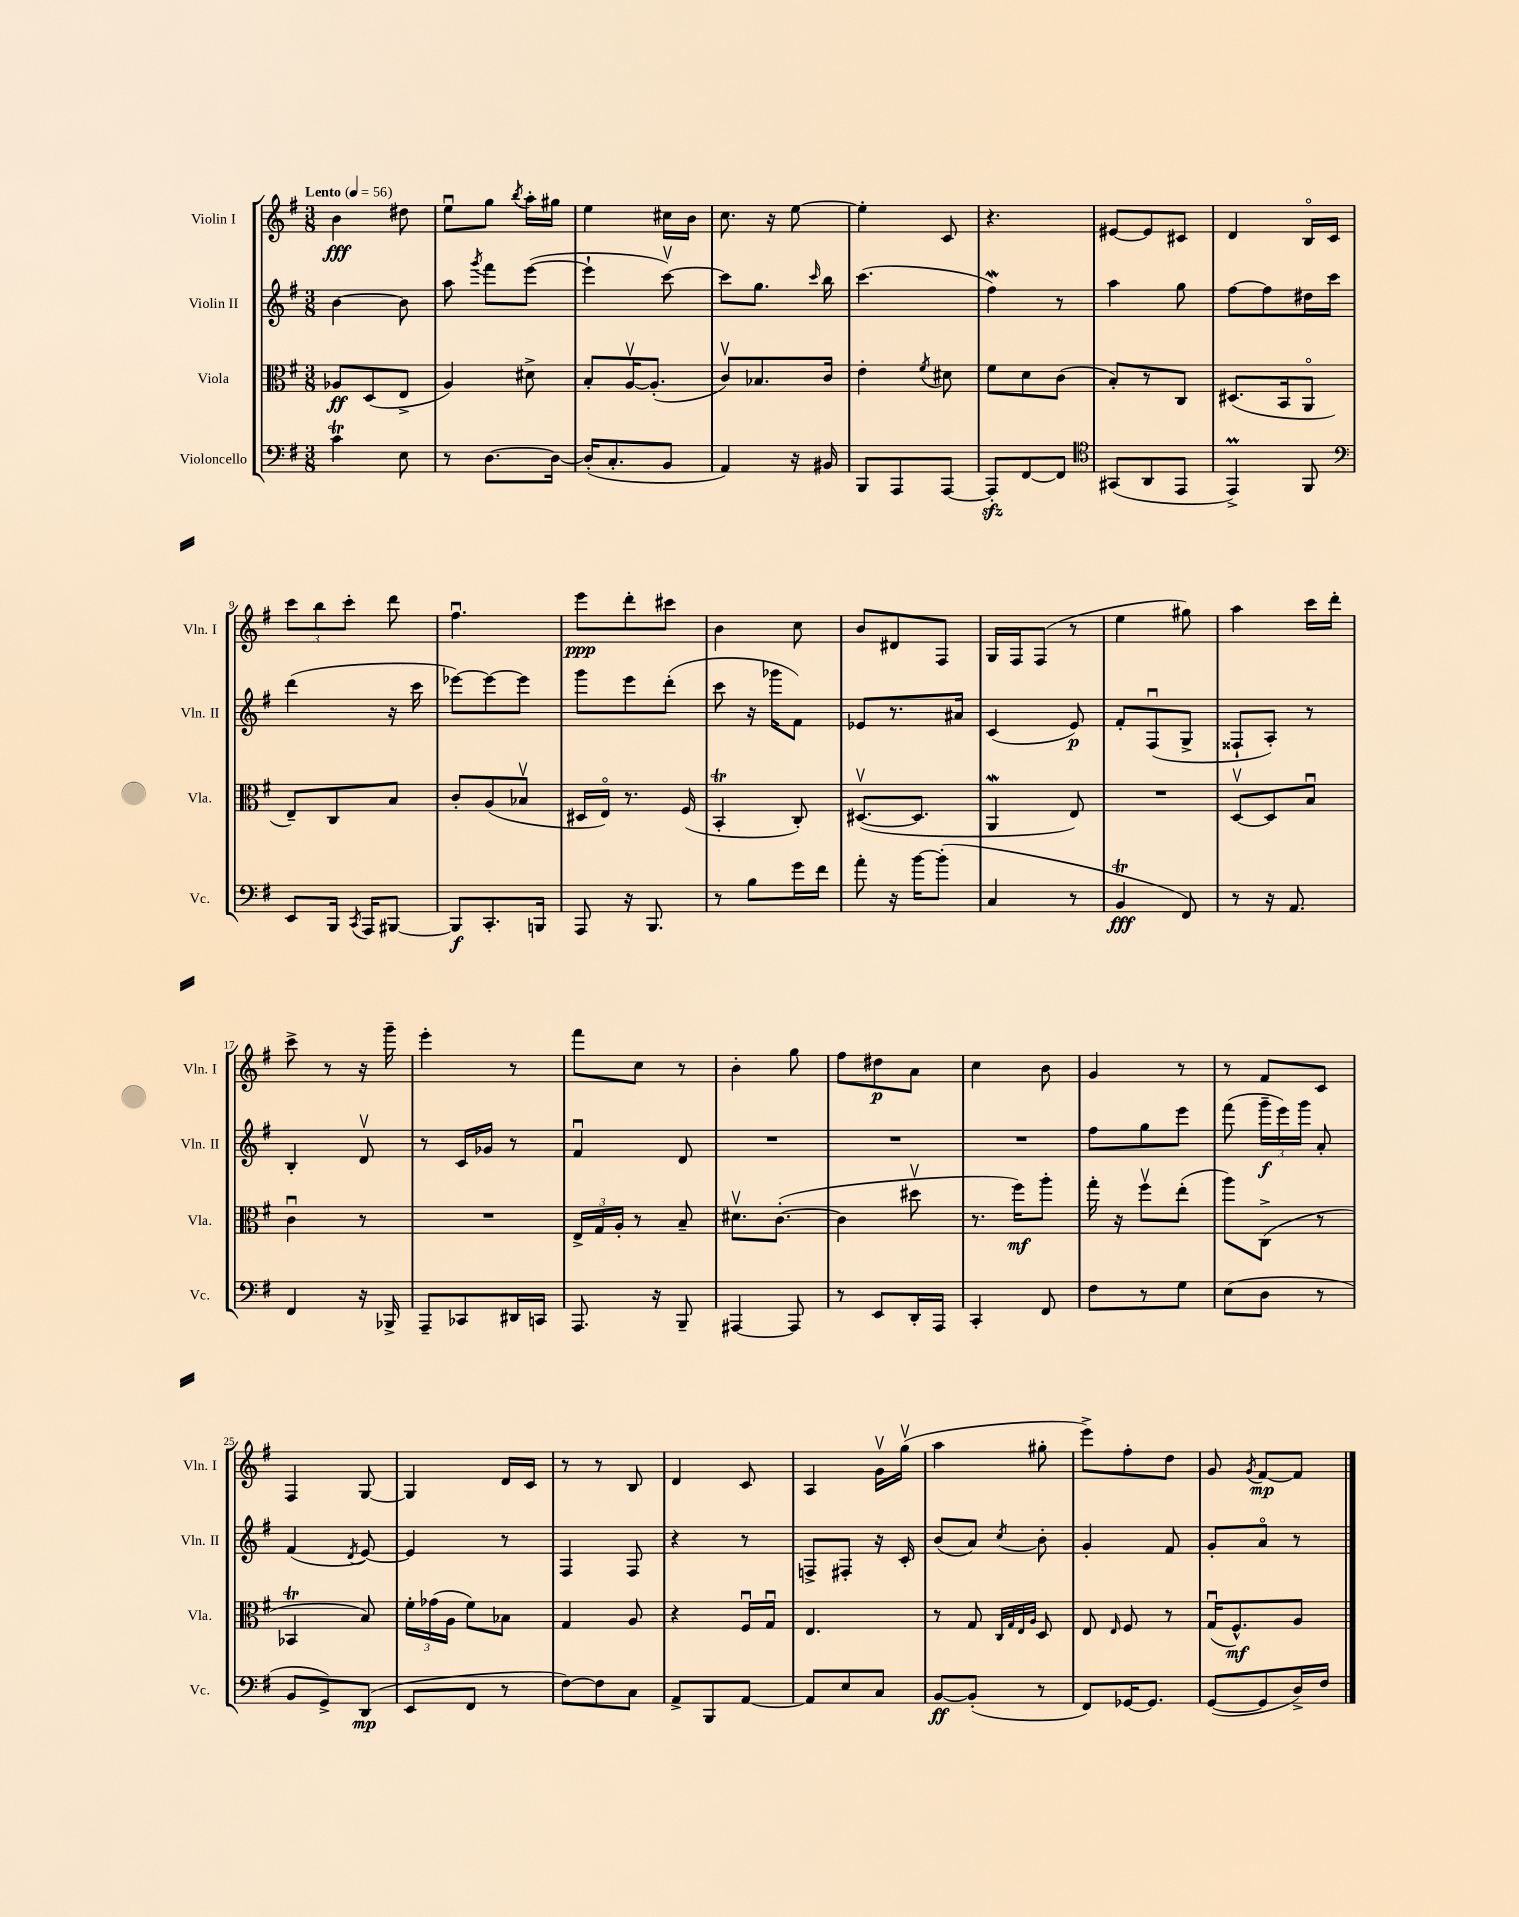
<<
\new StaffGroup <<
\new Staff = "s0" \with { instrumentName = "Violin I" shortInstrumentName = "Vln. I" } {
    \clef treble \key g \major \numericTimeSignature \time 3/8 \tempo "Lento" 4 = 56
    \autoBeamOff b'4\fff dis''8 |
    e''8[\downbow g''8] \acciaccatura { b''8 } a''16[-. gis''16] |
    e''4 cis''16[ b'16] |
    c''8. r16 e''8~ |
    e''4-. c'8 |
    r4. |
    eis'8[~ eis'8 cis'8] |
    d'4 b16[\flageolet c'16] |
    \tuplet 3/2 { c'''8[ b''8 c'''8]-. } d'''8 |
    fis''4.\downbow |
    e'''8[\ppp d'''8-. cis'''8] |
    b'4 c''8 |
    b'8[ dis'8 fis8] |
    g16[ fis16 fis8]( r8 |
    e''4 gis''8) |
    a''4 c'''16[ d'''16]-. |
    c'''8-> r8 r16 g'''16-- |
    e'''4-. r8 |
    fis'''8[ c''8] r8 |
    b'4-. g''8 |
    fis''8[ dis''8\p a'8] |
    c''4 b'8 |
    g'4 r8 |
    r8 fis'8[ c'8] |
    fis4 g8~ |
    g4 d'16[ c'16] |
    r8 r8 b8 |
    d'4 c'8 |
    a4 g'16[\upbow g''16]\upbow( |
    a''4 gis''8-. |
    e'''8[->) fis''8-. d''8] |
    g'8 \acciaccatura { g'8 } fis'8[~\mp fis'8] \bar "|." |
}
\new Staff = "s1" \with { instrumentName = "Violin II" shortInstrumentName = "Vln. II" } {
    \clef treble \key g \major \numericTimeSignature \time 3/8
    \autoBeamOff b'4~ b'8 |
    a''8 \acciaccatura { g'''8 } fis'''8[ e'''8]~( |
    e'''4-! c'''8~\upbow) |
    c'''8[ g''8.] \grace { c'''16 } b''16 |
    c'''4.( |
    fis''4\mordent) r8 |
    a''4 g''8 |
    fis''8[~ fis''8 dis''16 c'''16] |
    d'''4( r16 c'''16 |
    ees'''8[~) ees'''8~ ees'''8] |
    g'''8[ e'''8 d'''8]-.( |
    c'''8 r16 ges'''16[ fis'8]) |
    ees'8[ r8. ais'16] |
    c'4( e'8\p) |
    fis'8[-. fis8\downbow( g8]-> |
    fisis8[-! a8]-.) r8 |
    b4-. d'8\upbow |
    r8 c'16[ ges'16] r8 |
    fis'4\downbow d'8 |
    R4. |
    R4. |
    R4. |
    fis''8[ g''8 e'''8] |
    fis'''8( \tuplet 3/2 { g'''16[--\f e'''16) g'''16] } a'8-. |
    fis'4( \acciaccatura { d'8 } e'8~) |
    e'4 r8 |
    fis4 fis8 |
    r4 r8 |
    f8[-> fis8]-. r16 c'16-. |
    b'8[( a'8]) \acciaccatura { c''8 } b'8-. |
    g'4-. fis'8 |
    g'8[-. a'8]\flageolet r8 \bar "|." |
}
\new Staff = "s2" \with { instrumentName = "Viola" shortInstrumentName = "Vla." } {
    \clef alto \key g \major \numericTimeSignature \time 3/8
    \autoBeamOff aes8[\ff d8( e8]-> |
    a4) dis'8-> |
    b8[-. a16~\upbow a8.]-.( |
    c'8[\upbow) bes8. c'16] |
    e'4-. \acciaccatura { fis'8 } dis'8 |
    fis'8[ d'8 c'8]( |
    b8[-.) r8 c8] |
    dis8.[( b,16 a,8]\flageolet |
    e8[--) c8 b8] |
    c'8[-. a8( bes8]\upbow |
    dis16[ e16]\flageolet) r8. fis16( |
    b,4-.\trill c8-.) |
    dis8.[~\upbow( dis8.] |
    a,4\mordent e8) |
    R4. |
    d8[~\upbow d8 b8]\downbow |
    c'4\downbow r8 |
    R4. |
    \tuplet 3/2 { e16[-> g16 a16]-. } r8 b8-- |
    dis'8.[\upbow c'8.]~-.( |
    c'4 dis''8\upbow |
    r8. fis''16[\mf) a''8]-. |
    g''16-. r16 fis''8[\upbow e''8]-.( |
    a''8[) c8]->( r8 |
    bes,4\trill b8) |
    \tuplet 3/2 { fis'16[-. ges'16( a16] } fis'8[) bes8] |
    g4 a8 |
    r4 fis16[\downbow g16]\downbow |
    e4. |
    r8 g8 \grace { c32[ g32 e32 a32] } d8 |
    e8 \grace { e16 } fis8 r8 |
    g16[\downbow( fis8.-^\mf) a8] \bar "|." |
}
\new Staff = "s3" \with { instrumentName = "Violoncello" shortInstrumentName = "Vc." } {
    \clef bass \key g \major \numericTimeSignature \time 3/8
    \autoBeamOff c'4\trill e8 |
    r8 d8.[~ d16]~ |
    d16[-.( c8.-. b,8] |
    a,4) r16 bis,16 |
    b,,8[ a,,8 a,,8]~ |
    a,,8[-.\sfz fis,8~ fis,8] |
    \clef tenor gis,8[( a,8 e,8] |
    e,4->\prall) fis,8 |
    \clef bass e,8[ b,,16] \acciaccatura { c,8 } a,,16[ bis,,8]~ |
    bis,,8[\f c,8.-. b,,16] |
    a,,8 r16 b,,8. |
    r8 b8[ g'16 fis'16] |
    a'8-. r16 b'16[~ b'8]-.( |
    c4 r8 |
    b,4\trill\fff fis,8) |
    r8 r16 a,8. |
    fis,4 r16 bes,,16-> |
    a,,8[-- ces,8 dis,16 c,16] |
    a,,8. r16 b,,8-- |
    ais,,4~ ais,,8 |
    r8 e,8[ d,16-. a,,16] |
    c,4-. fis,8 |
    fis8[ r8 g8] |
    e8[( d8] r8 |
    b,8[ g,8->) d,8]\mp( |
    e,8[ fis,8] r8 |
    fis8[~) fis8 c8] |
    a,8[-> b,,8 a,8]~ |
    a,8[ e8 c8] |
    b,8[~\ff b,8]-.( r8 |
    fis,8[) ges,16~ ges,8.] |
    g,8[~( g,8 d16->) fis16] \bar "|." |
}
>>
>>
